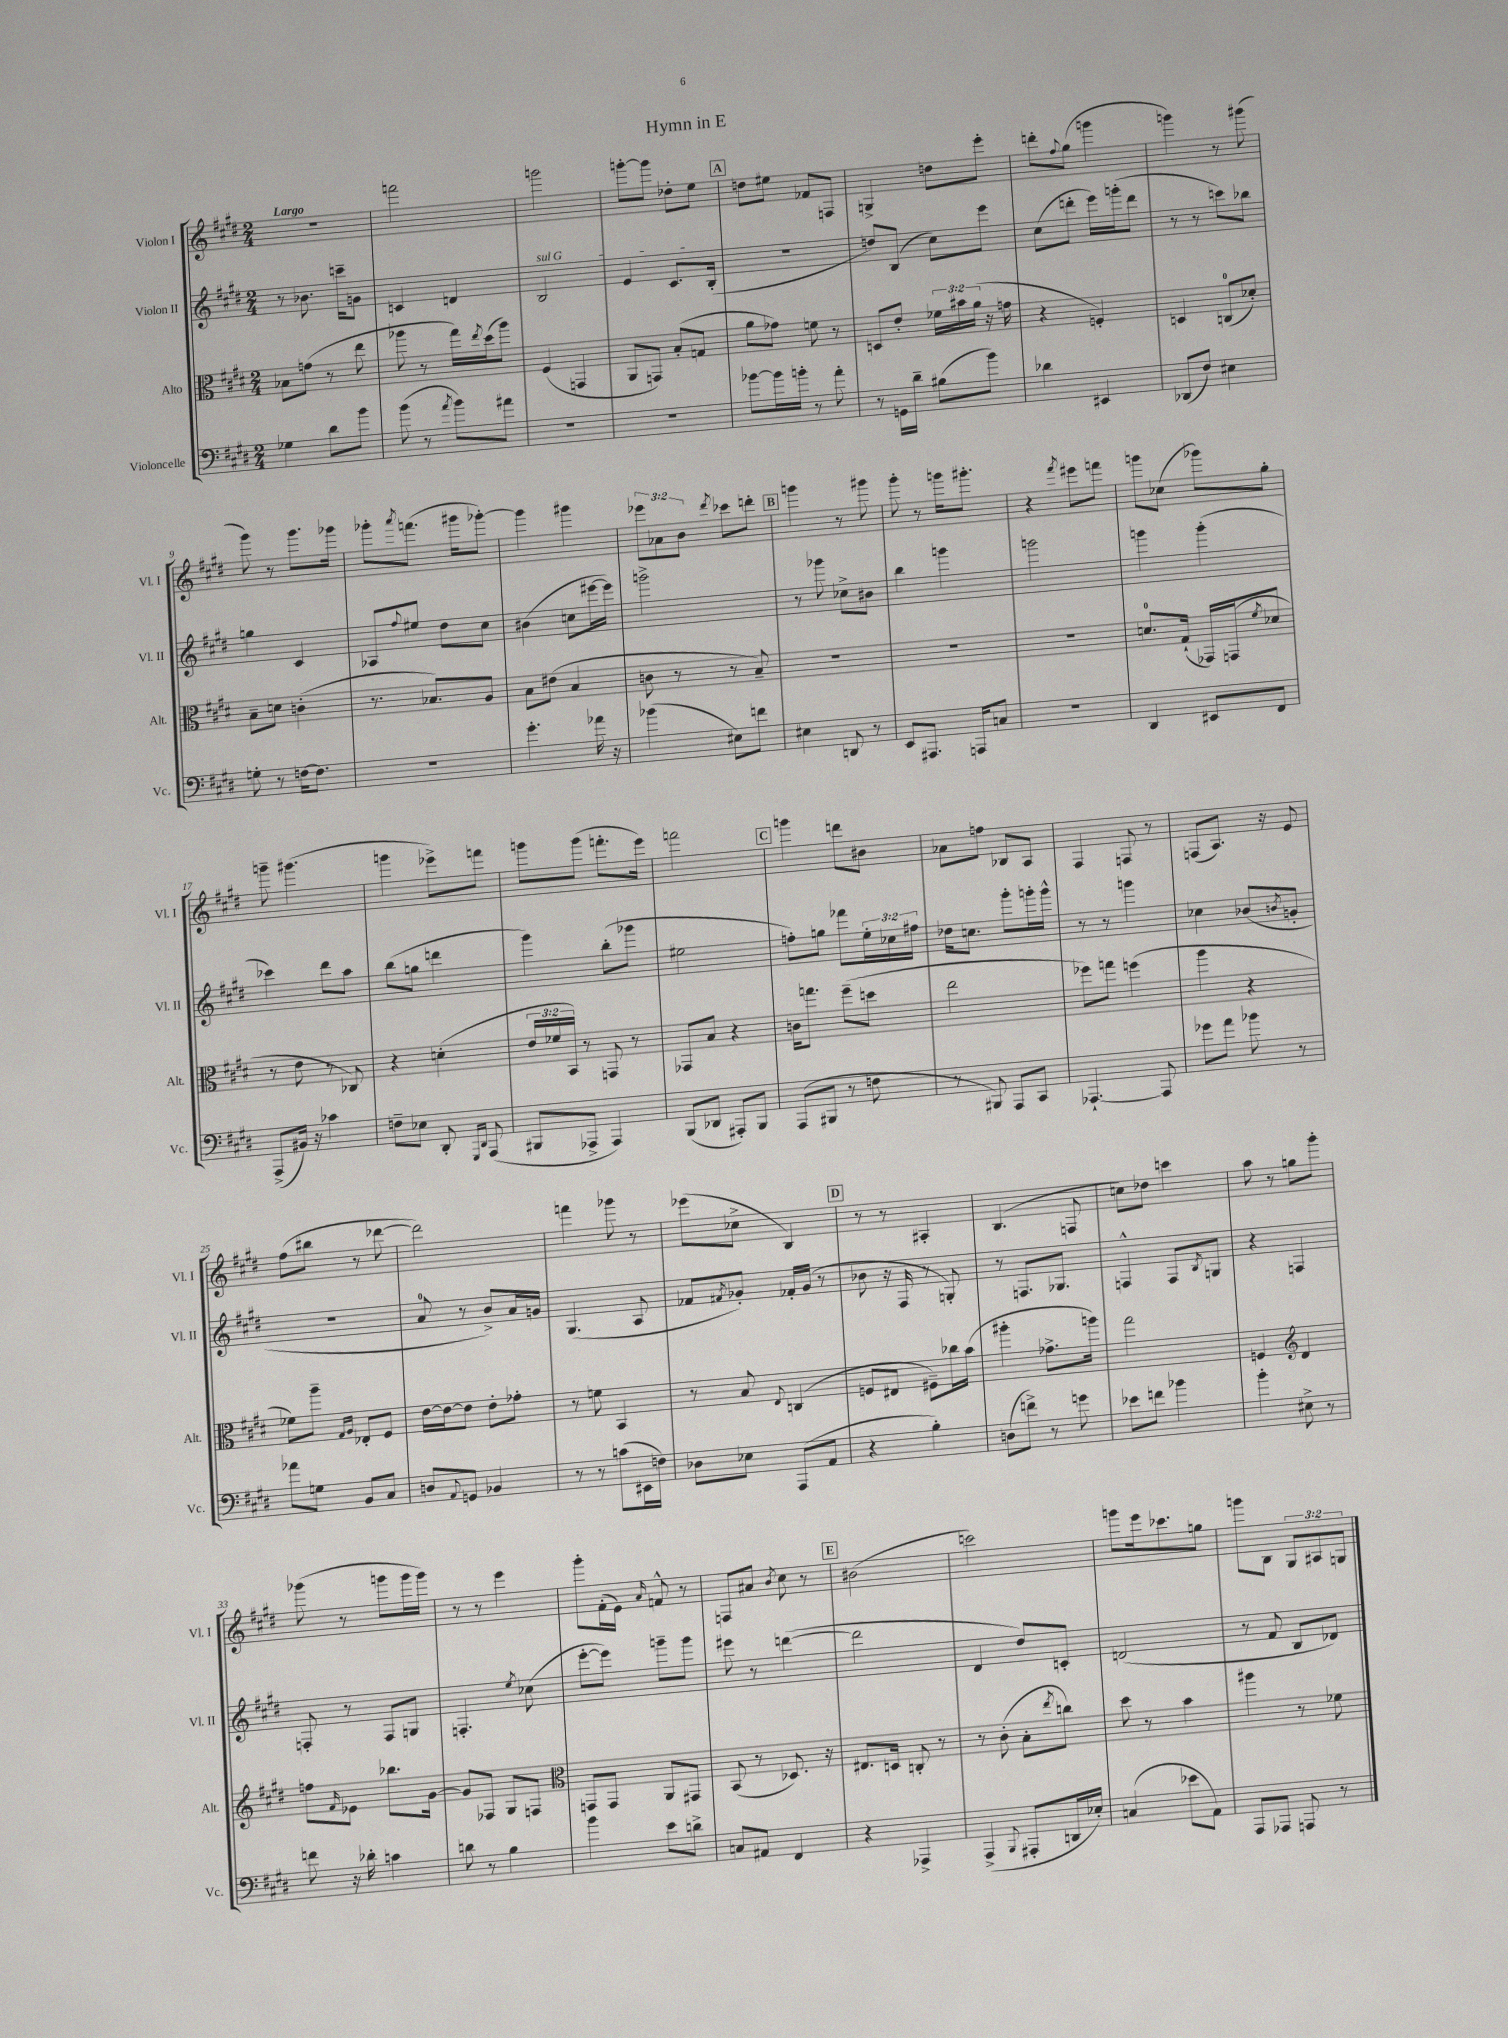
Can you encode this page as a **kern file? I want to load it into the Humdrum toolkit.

**kern	**kern	**kern	**kern
*staff4	*staff3	*staff2	*staff1
*clefF4	*clefC3	*clefG2	*clefG2
*k[f#c#g#d#]	*k[f#c#g#d#]	*k[f#c#g#d#]	*k[f#c#g#d#]
*M2/4	*M2/4	*M2/4	*M2/4
4G-	8B-	8r	2r
.	(8g	8.b-	.
8d#	8r	.	.
.	.	16ccc~	.
8b	8ee	8g	.
=	=	=	=
(8b	8aa-	4c	2fff
8r	8r	.	.
8qa	.	.	.
8b)	16gg#)	4d	.
.	8qee	.	.
.	(16dd#	.	.
8a#	8aa-)	.	.
=	=	=	=
2r	(4F#	2B	2ggg
.	4GG	.	.
=	=	=	=
2r	8AA	4e	[8ggg'
.	8GG)	.	8ggg]
.	(8B'	8.c#	8dd-'
.	8G	.	8ee
.	.	(16B'	.
=	=	=	=
[8b-	8a	2r	8dd
16b-]	8g-)	.	8ee#
16b'	.	.	.
8r	8f	.	8f-
8a'	8r	.	8F
=	=	=	=
8r	8D	8dd)	4G^
16GG	8e'	(8B	.
16d#~	.	.	.
(8B#	24f-	8cc#)	8dd
.	24b#	.	.
.	(24a	.	.
8b)	16r	8eee	8eee'
.	16g	.	.
=	=	=	=
4d-	4r	(8cc#	8ddd'
.	.	.	8qqff#
.	.	8ddd'	(8gg#
4EE#	4F')	16eee)	4ggg
.	.	(16ggg'	.
.	.	8ddd	.
=	=	=	=
(8DD-	4D	8r	4ggg)
8F#)	.	8r	.
4E#	(8C	8ccc)	8r
.	8d-')	8bb-	(8ggg#
=	=	=	=
8G'	8B~	4gg	8ggg#)
8r	8d	.	8r
[16F	(4c'	4c#	8.ggg#
8.F]	.	.	.
.	.	.	16ggg-
=	=	=	=
2r	8.r	8A-	8ggg-'
.	.	8qqff#	8qaaa
.	.	8ee#	(8.fff
.	8.B-)	.	.
.	.	8dd#	.
.	.	.	16ggg#
.	8A	8cc#	[8ggg-')
=	=	=	=
4.g#'	8B	(4b#	4ggg-]
.	(8e#	.	.
.	4B	8cc	4ggg#
16a-	.	[16eee#	.
16r	.	16eee#])	.
=	=	=	=
(4b-	8c	2ggg^	12eee-
.	.	.	12a-
.	8r	.	.
.	.	.	12b
.	.	.	8qddd#
8E#)	8r	.	8ccc-
8f	8B~)	.	8ddd'
=	=	=	=
4E#	2r	8r	4ggg
.	.	8ggg-	.
8DD	.	8cc-^	8r
8r	.	8b#	8ggg#
=	=	=	=
8EE	2r	4bb	8ggg#'
8.AAA#	.	.	8r
.	.	4ggg	16ggg
16AAA	.	.	8.ggg#'
8C	.	.	.
=	=	=	=
2r	2r	2ggg	4r
.	.	.	8qfff#
.	.	.	8eee#
.	.	.	8fff
=	=	=	=
4DD#	8.d	4ggg	8ggg
.	.	.	(8cc-
.	(16G#`	.	.
8EE#	16GG-)	(4ggg'	8ggg-)
.	(16GG	.	.
.	8qf#	.	.
8FF#	8d-	.	8gg#'
=	=	=	=
(8AAA^	8r	4ccc-)	8ggg~
16BB#)	8e	.	(4.ggg#
16r	.	.	.
4c-	8r	8ddd#	.
.	8C-)	8aa	.
=	=	=	=
8F~	4r	(8bb	4ggg
8E-	.	8gg	.
8DD#'	(4d'	4ddd	8eee-^)
16qqGGG#	.	.	.
16qqDD#	.	.	.
(8AAA	.	.	8fff
=	=	=	=
8BBB#	24e	4ggg#)	8ggg
.	24f-	.	.
.	24BB)	.	.
8AAA-^	8r	.	(8ggg
4AAA-)	8GG	(8bb'	8.fff'
.	8r	8ggg-	.
.	.	.	16eee)
=	=	=	=
(8BBB	8GG-	2ee#	2fff
8DD-	8B	.	.
8AAA#')	4r	.	.
8BBB	.	.	.
=	=	=	=
(8AAA	16c	8ff')	4ggg
.	8.gg	.	.
8BBB#	.	8gg	.
8r	(8ff#~	8fff-	8ddd
8F	8dd	24ee'	8b#
.	.	24cc-	.
.	.	24ff#	.
=	=	=	=
8r	2ee	16dd-	8a-
.	.	8.cc	.
8BBB#)	.	.	8ff
8AAA	.	8ggg#'	8B-
8CC#	.	16ggg'	8A
.	.	16ggg^^	.
=	=	=	=
[4.AAA-`	8ff-)	8r	4F#
.	8gg	8r	.
.	(4ff	4ggg	8F
8AAA-]	.	.	8r
=	=	=	=
8g-	4aa	4cc-	(8F
8a	.	.	8.A)
8b-	4r	(8b-	.
.	.	.	16r
.	.	8qb	.
8r	.	8g'	8e
=	=	=	=
8a-	8f-)	2r	(8ff#
8G	8aa~	.	8bb#
.	16qqG#	.	.
.	16qqA	.	.
8BB	8E-'	.	8r
8C#	8F#	.	[8ddd-
=	=	=	=
8D	[16e	8a	2ddd-])
.	16e_	.	.
8qqAA	.	.	.
8GG	8e]	8r	.
4BB-	8e'	8b^)	.
.	8g-'	16a	.
.	.	16g	.
=	=	=	=
8r	8r	(4.G#	4fff
8r	8f	.	.
(8c	4BB	.	8ggg-
16EE#	.	8A	8r
16F)	.	.	.
=	=	=	=
8D-	8r	8f-	(8eee-
.	.	8qf#	.
8E-	8B	8g-')	8cc-^
.	8qqE	.	.
(8AAA	(4C	16f-'	4B)
.	.	(16g-	.
8AA	.	8r	.
=	=	=	=
4r	8F	8b-	8r
.	8E#	16r	8r
.	.	16F#	.
4B')	8F#~)	8r	4A#'
.	16cc-	8G')	.
.	(16b	.	.
=	=	=	=
(8D	4aa#'	8r	(4.B
8f^)	.	8.F	.
8r	8.g-^	.	.
.	.	8.G-	.
8g	.	.	8F
.	16aa)	.	.
=	=	=	=
8e-	2gg#	4F^^	8cc)
8f	.	.	8dd-
4b-	.	8F	4ccc
.	.	8qB	.
.	.	8G	.
=	=	=	=
4b'	4F	4r	8aa
.	.	.	8r
*	*clefG2	*	*
8E#^	4d#	4F	8gg
8r	.	.	8ggg#'
=	=	=	=
8f	8ff	8F'	(8ggg-
.	16qqf#	.	.
16r	8e-	8r	8r
16d-'	.	.	.
4c	8.bb-	8F	8ggg
.	.	8G	16ggg
.	[16g#	.	16ggg)
=	=	=	=
8d	8g#]	4.F'	8r
8r	8F-	.	8r
4B	8G#	.	4eee
.	.	8qee	.
.	8F	(8cc-	.
=	=	=	=
*	*clefC3	*	*
4b	8GG	[8eee'	8ggg#'
.	8GG	8eee])	(16f#'
.	.	.	16e)
.	.	.	16qqa
8e	8AA	8ggg~	8f^^
8d^	8GG#	8ggg	8r
=	=	=	=
8C	(8BB	8eee#	8F
8AA#	8r	8r	8a#
.	.	.	8qb
4FF#	8.D-)	([4ddd	8cc#
.	.	.	8r
.	16r	.	.
=	=	=	=
4r	8.E#	2ddd]	(2b#
.	16D	.	.
4AAA-^	8C'	.	.
.	8r	.	.
=	=	=	=
(4AAA^	8r	4d#	2ccc)
.	(8c#'	.	.
8qqBBB	.	.	.
8AAA#'	8B'	8dd#)	.
.	8qee	.	.
16DD	8cc)	8c'	.
16E-')	.	.	.
=	=	=	=
(4C	8dd#	(2d	8ggg
.	8r	.	16eee
.	.	.	8.ccc-
8e-	4b	.	.
8AA)	.	.	8gg
=	=	=	=
8AAA	4aa#	8r	8ggg
8AAA-	.	8f#	8B
8AAA	8r	8B	12G#
.	.	.	12A#
8r	8f-	8d-)	.
.	.	.	12G
==	==	==	==
*-	*-	*-	*-
